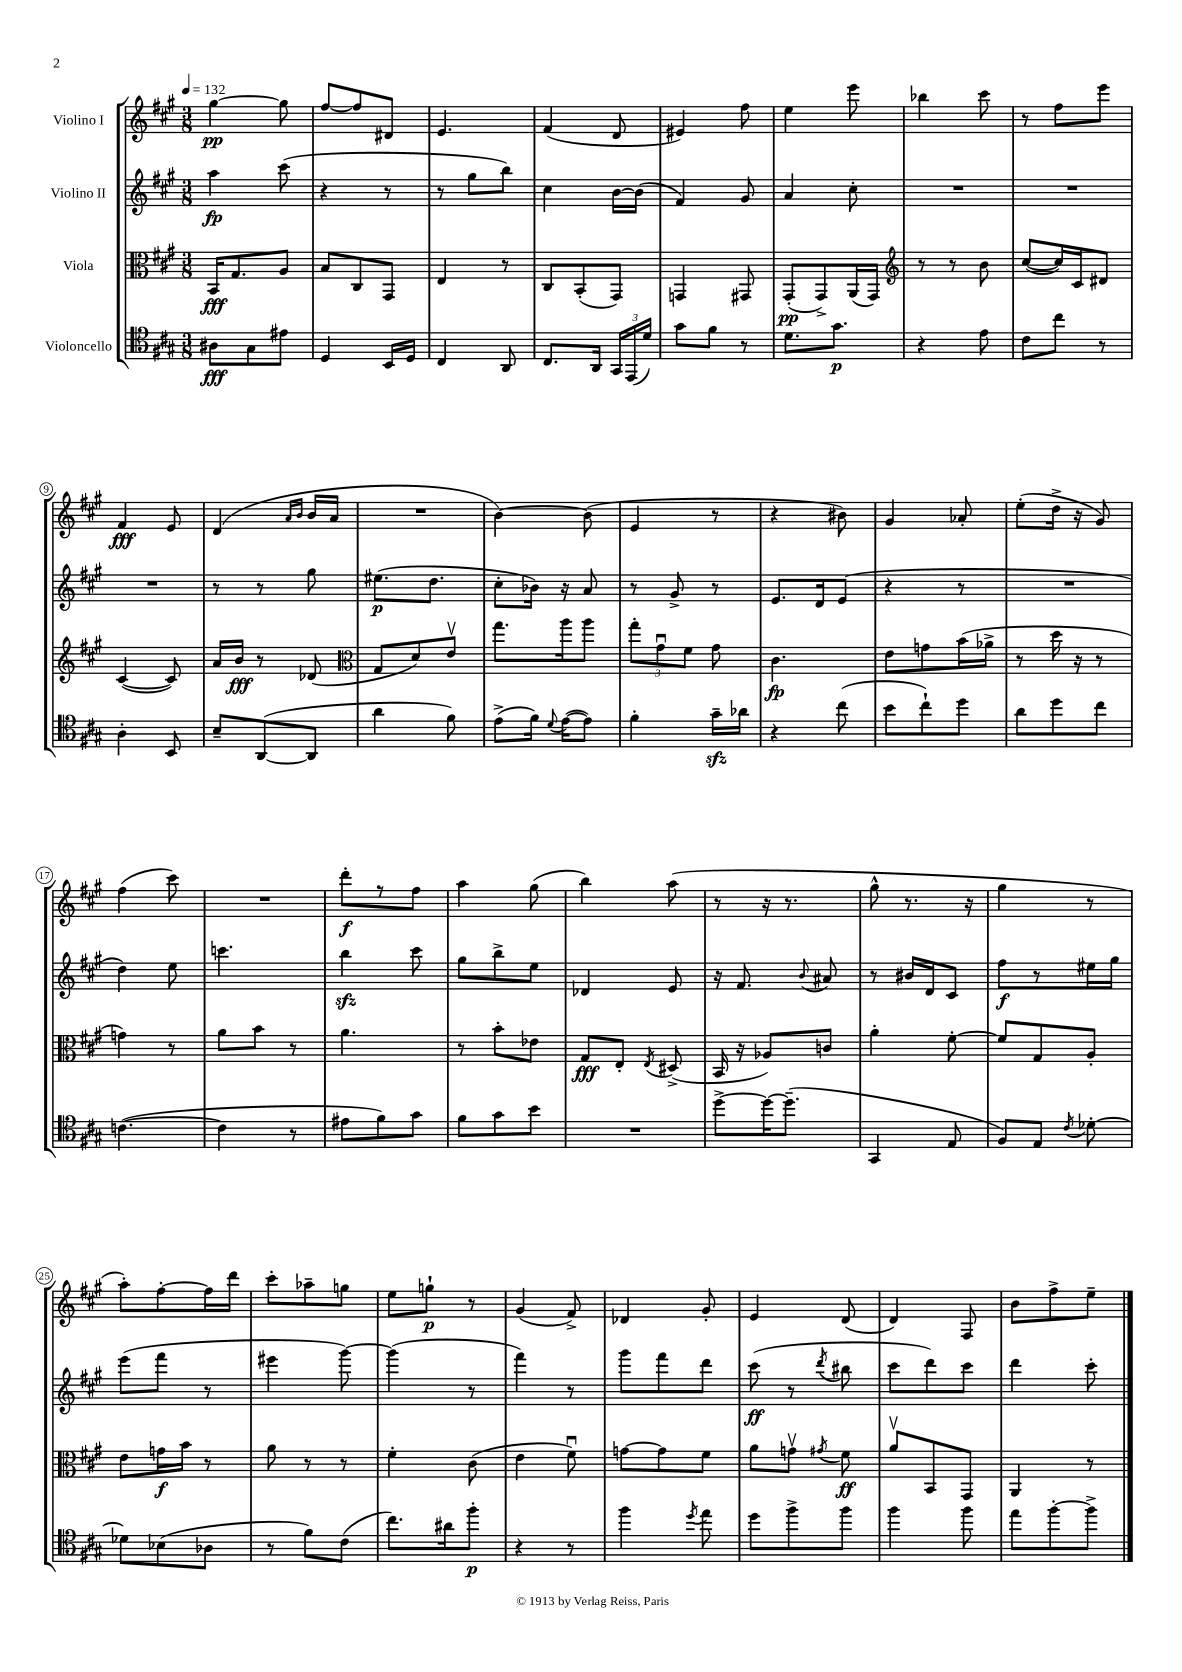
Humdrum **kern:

**kern	**kern	**kern	**kern
*staff4	*staff3	*staff2	*staff1
*clefC4	*clefC3	*clefG2	*clefG2
*k[f#c#g#]	*k[f#c#g#]	*k[f#c#g#]	*k[f#c#g#]
*M3/8	*M3/8	*M3/8	*M3/8
*MM132	*MM132	*MM132	*MM132
8A#\L	16BB/LK	4aa\	[4gg#\
.	8.G#/	.	.
8G#\	.	.	.
8e#\J	8A/J	(8ccc#\	8gg#\]
=	=	=	=
4D/	8B/L	4r	[8ff#/L
.	8C#/	.	8ff#/]
16BB/LL	8GG#/J	8r	8d#/J
16D/JJ	.	.	.
=	=	=	=
4C#/	4E/	8r	4.e/
.	.	8gg#\L	.
8AA/	8r	8bb\J)	.
=	=	=	=
8.C#/L	8C#/L	4cc#\	(4f#/
.	(8BB'/	.	.
16AA/Jk	.	.	.
24GG#/LL	8GG#/J)	[16b\LL	8d/
(24EE/	.	.	.
.	.	(16b\]JJ	.
24d/JJ)	.	.	.
=	=	=	=
8g#\L	4GG/	4f#/)	4e#/)
8f#\J	.	.	.
8r	8GG#/	8g#/	8ff#\
=	=	=	=
8.d\L	(8GG#'/L	4a/	4ee\
.	8GG#^/)	.	.
8.g#\J	.	.	.
.	(16AA/L	8cc#'\	8eee\
.	16GG#/JJ)	.	.
=	=	=	=
*	*clefG2	*	*
4r	8r	4.r	4bb-\
.	8r	.	.
8e\	8b\	.	8ccc#\
=	=	=	=
8c#\L	([8cc#/L	4.r	8r
8cc#\J	16cc#/]L)	.	8ff#\L
.	16c#/J	.	.
8r	8d#/J	.	8eee\J
=	=	=	=
4A'\	([4c#/	4.r	4f#/
8BB/	8c#/])	.	8e/
=	=	=	=
8B~/L	16a/LL	8r	(4d/
.	16b/JJ	.	.
([8AA/	8r	8r	.
.	.	.	16qqa/LL
.	.	.	16qqb/JJ
8AA/]J	(8d-/	8gg#\	16b/LL
.	.	.	16a/JJ
=	=	=	=
*	*clefC3	*	*
4a\	8G#/L	(8.ee#\L	4.r
.	8d/)	.	.
.	.	8.dd\J	.
8f#\)	8ev/J	.	.
=	=	=	=
(8e^\L	8.gg#\L	8cc#'\L	[4b\)
16f#\Jk)	.	16b-\Jk)	.
8qqd/	.	.	.
([16e\LK	16aa\k	16r	.
8e\]J)	8aa\J	8a/	(8b\]
=	=	=	=
4f#'\	12gg#'\L	8r	4e/
.	12g#u\	.	.
.	.	8g#^/	.
.	12f#\J	.	.
16g#~\LL	8g#\	8r	8r
16a-\JJ	.	.	.
=	=	=	=
4r	4.c#\	8.e/L	4r
.	.	16d/k	.
(8cc#\	.	(8e/J	8b#\)
=	=	=	=
8b\L	8e\L	4r	4g#/
8cc#`\)	8g\	.	.
8dd\J	(16b\L	8r	8a-'/
.	16a-^\JJ	.	.
=	=	=	=
8a\L	8r	4.r	(8ee'\L
8dd\	16dd\	.	16dd^\Jk
.	16r	.	16r
8cc#\J	8r	.	8g#/)
=	=	=	=
([4.c\	4g\)	4dd\)	(4ff#\
.	8r	8ee\	8ccc#\)
=	=	=	=
4c\]	8a\L	4.ccc\	4.r
.	8b\J	.	.
8r	8r	.	.
=	=	=	=
8e#\L	4.a\	4bb\	8ddd'\L
8f#\)	.	.	8r
8g#\J	.	8ccc#\	8ff#\J
=	=	=	=
8f#\L	8r	8gg#\L	4aa\
8g#\	8b'\L	8bb^\	.
8b\J	8e-\J	8ee\J	(8gg#\
=	=	=	=
4.r	8G#/L	4d-/	4bb\)
.	8E'/J	.	.
.	8qE/	.	.
.	(8D#^/	8e/	(8aa\
=	=	=	=
[8dd^\L	16BB/	16r	8r
.	16r	8.f#/	.
16dd\_K	8A-/L)	.	16r
(8.dd~\]J	.	.	8.r
.	.	8qqb/	.
.	8c/J	8a#/	.
=	=	=	=
4GG#/	4a'\	8r	8gg#^^\
.	.	16b#/LL	8.r
.	.	16d/J	.
8E/	[8f#'\	8c#/J	.
.	.	.	16r
=	=	=	=
8F#/L)	8f#/]L	8ff#\L	4gg#\
8E/J	8G#/	8r	.
8qc#/	.	.	.
[8d-'\	8A'/J	16ee#\L	8r
.	.	16gg#\JJ	.
=	=	=	=
8d-\]L	8e\L	(8eee\L	8aa'\L)
(8B-\	16g\L	8fff#\J	[8ff#'\
.	16b\JJ	.	.
8A-\J	8r	8r	16ff#\]L
.	.	.	16ddd\JJ
=	=	=	=
8r	8a\	4eee#\	8ccc#'\L
8f#\L)	8r	.	8aa-~\
(8c#\J	8r	[8ggg#\)	8gg\J
=	=	=	=
8.cc#\L)	4f#'\	(4ggg#\]	8ee\L
.	.	.	8gg`\J
16a#\k	.	.	.
8ff#'\J	(8c#\	8r	8r
=	=	=	=
4r	4e\	4fff#\)	(4g#/
8r	8f#u\)	8r	8f#^/)
=	=	=	=
4ff#\	[8g\L	8ggg#\L	4d-/
.	8g\]	8fff#\	.
8qdd/	.	.	.
8ee\	8f#\J	8ddd\J	8g#'/
=	=	=	=
8dd\L	8a\L	(8ccc#\	4e/
8ff#^\	8gv\J	8r	.
.	8qg#/	8qddd/	.
8ff#\J	8f#\	8bb#\	(8d/
=	=	=	=
4ff#\	8av/L	8ccc#\L	4d/)
.	8BB/	8ddd\)	.
8ff#\	8GG#/J	8ccc#\J	8F#/
=	=	=	=
8ee\L	4AA/	4ddd\	8b\L
[8ff#'\	.	.	8ff#^\
8ff#^\]J	8r	8ccc#'\	8ee~\J
==	==	==	==
*-	*-	*-	*-
